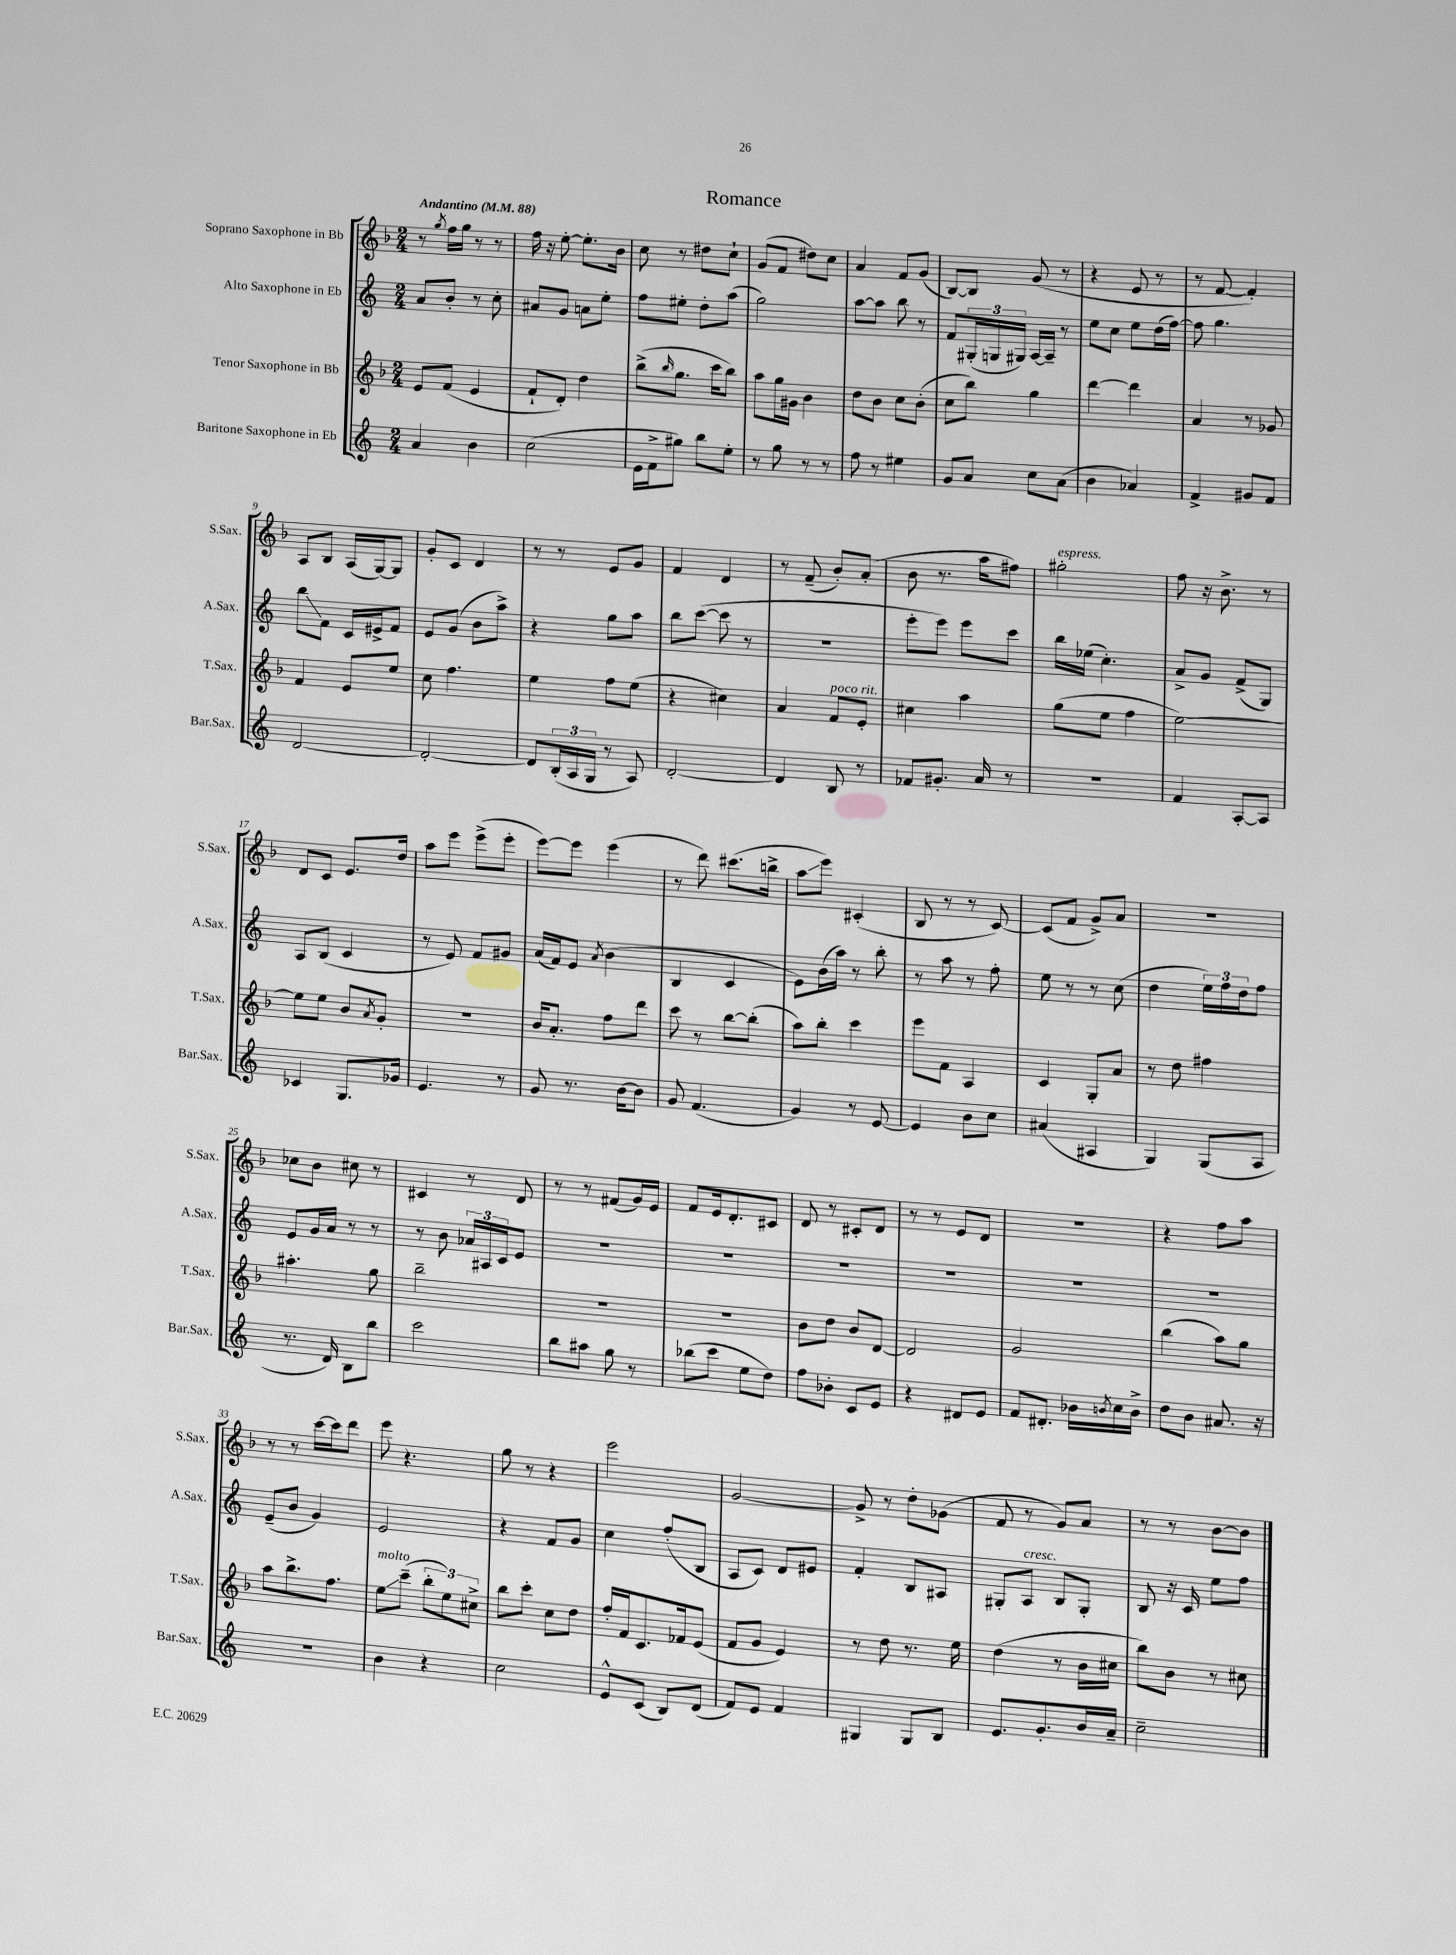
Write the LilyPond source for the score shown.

\header { title = "Romance" }
<<
\new StaffGroup <<
\new Staff = "s0" \with { instrumentName = "Soprano Saxophone in Bb" shortInstrumentName = "S.Sax." } {
    \clef treble \key f \major \numericTimeSignature \time 2/4 \tempo "Andantino" 4 = 88
    r8 \acciaccatura { g''8 } f''16 g''16 r8 r8 |
    f''16 r16 e''8~-. e''8.-. bes'16 |
    c''8 r8 dis''8 c''8-! |
    g'8( f'8 dis''8) c''8 |
    a'4 f'8 g'8( |
    bes8~) bes8 g'8( r8 |
    r4 e'8 r8 |
    r8 f'8~ f'4-.) |
    a8 bes8 a16( g16~) g8 |
    g'8-. c'8 d'4 |
    r8 r8 e'8 g'8 |
    f'4 d'4 |
    r8 f'8--( bes'8-.) a'8-.( |
    bes'8 r8. a''16 fis''8) |
    gis''2-.^\markup { \italic "espress." } |
    f''8 r16 bes'8.-> r8 |
    d'8 c'8 e'8. d''16 |
    a''8 e'''8 e'''8->( e'''8-. |
    e'''8~) e'''8 e'''4( |
    r8 d'''8) cis'''8.( b''16-> |
    a''8\glissando e'''8) cis'4-.( |
    bes8 r8 r8 c'8~) |
    c'8( f'8 g'8->) a'8 |
    R2 |
    ces''8 bes'8 cis''8 r8 |
    cis'4 r8 d'8 |
    r8 r8 fis'8( g'16) e'16 |
    f'8 e'16 d'8.-. cis'8 |
    d'8 r8 cis'8-. d'8 |
    r8 r8 e'8 d'8 |
    R2 |
    r4 f''8 a''8 |
    r8 r8 c'''16~ c'''16 d'''8 |
    e'''8 r4. |
    g''8 r8 r4 |
    e'''2 |
    g'2~ |
    g'8-> r8 d''8-. ges'8( |
    f'8 r8 g'8) a'8 |
    r8 r8 bes'8~ bes'8 \bar "|." |
}
\new Staff = "s1" \with { instrumentName = "Alto Saxophone in Eb" shortInstrumentName = "A.Sax." } {
    \clef treble \key c \major \numericTimeSignature \time 2/4
    a'8 b'8-. r8 c''8-. |
    ais'8 g'8 a'8 e''8-. |
    f''8 eis''8-. d''8-. a''8( |
    g''2) |
    a''8~ a''8 b''8 r8 |
    f'8 \tuplet 3/2 { gis16-.( g16 gis16) } a16~ a16-- r8 |
    e''8 c''8 e''8 d''16( f''16~) |
    f''8 g''4. |
    b''8\glissando f'8 c'16 eis'16-> f'8 |
    e'8 g'8( b'8 a''8->) |
    r4 g''8 a''8 |
    b''8 c'''8~( c'''8 r8 |
    r2 |
    e'''8-. e'''8) e'''8 c'''8 |
    b''16 ees''16( c''4.-.) |
    a'8-> g'8 f'8->( g8) |
    a8 b8( c'4 |
    r8 e'8) f'8 gis'8 |
    a'16( f'16) e'8 \acciaccatura { a'8 } b'4( |
    b4 c'4 |
    e'8) b'16( a''16) r8 b''8-. |
    r8 a''8 r8 f''8-. |
    e''8 r8 r8 c''8( |
    d''4 \tuplet 3/2 { e''16) f''16 d''16 } f''8 |
    e'8 g'16 a'16 r8 r8 |
    r8 b'8 \tuplet 3/2 { aes'16 ais16 c'16 } e'8 |
    R2 |
    R2 |
    R2 |
    R2 |
    R2 |
    R2 |
    e'8--( b'8 g'4) |
    e'2 |
    r4 f'8 g'8 |
    c''4 f''8-.( b8 |
    a8 c'8) d'8 eis'8 |
    f'4-. b8 ais8 |
    gis8-. a8^\markup { \italic "cresc." } b8 gis8-. |
    b8 r16 c'16 e''8 f''8 \bar "|." |
}
\new Staff = "s2" \with { instrumentName = "Tenor Saxophone in Bb" shortInstrumentName = "T.Sax." } {
    \clef treble \key f \major \numericTimeSignature \time 2/4
    e'8 f'8( e'4 |
    f'8-! d'8-.) d''4 |
    bes''8->( \grace { bes''16 } g''8. c'''16 bes''8) |
    a''8 g''16 gis'16 bes'4 |
    d''8 bes'8 c''8 bes'8-.( |
    c''8 bes''8) g''4 |
    d'''4~ d'''4 |
    a'4 r8 ges'8 |
    f'4 e'8 e''8 |
    c''8 f''4. |
    e''4 f''8 e''8( |
    r4 cis''4) |
    a'4 f'8^\markup { \italic "poco rit." } e'8-. |
    cis''4 a''4 |
    g''8( e''8 f''4 |
    e''2~) |
    e''8 e''8 bes'8 \acciaccatura { a'8 } g'8-. |
    r2 |
    bes'16 a'8.-. f''8 d'''8 |
    c'''8 r8 bes''8~ bes''8-.( |
    a''8) bes''8-. c'''4 |
    e'''8 f'8 a4 |
    c'4 g8-. a'8 |
    r8 d''8 fis''4 |
    ais''4.-. g''8 |
    bes''2-- |
    R2 |
    R2 |
    bes'8 d''8 bes'8 d'8~ |
    d'2 |
    g'2 |
    bes''4( a''8) g''8 |
    a''8 bes''8.-> f''8. |
    e''8\glissando^\markup { \italic "molto" } c'''8--( \tuplet 3/2 { bes''8-. e''8) cis''8-> } |
    bes''8 c'''8-. c''8 d''8 |
    f''16-. f'16 c'8. fes'16 e'8( |
    f'8 g'8 e'4) |
    r8 d''8 r8. e''16 |
    d''4( r8 bes'16 cis''16 |
    bes''8) bes'8 r8 cis''8 \bar "|." |
}
\new Staff = "s3" \with { instrumentName = "Baritone Saxophone in Eb" shortInstrumentName = "Bar.Sax." } {
    \clef treble \key c \major \numericTimeSignature \time 2/4
    a'4 b'4 |
    c''2( |
    e'16 f'16-> gis''8) b''8 e''8-. |
    r8 g''8 r8 r8 |
    f''8 r8 eis''4 |
    g'8 a'8 c''8 a'8( |
    b'4 aes'4) |
    f'4-> gis'8 f'8 |
    d'2~ |
    d'2~-. |
    d'8 \tuplet 3/2 { b16-.( a16 g16 } r8 a8) |
    d'2~-. |
    d'4 b8 r8 |
    fes'8 gis'8.-. a'16 r8 |
    r2 |
    f'4 a8~-. a8 |
    ces'4 g8. ges'16 |
    e'4. r8 |
    g'8 r8. b'16~ b'8 |
    g'8 f'4.( |
    g'4) r8 e'8~ |
    e'4 b'8 c''8 |
    ais'4( ais4 |
    g4) g8( a8 |
    r8. d'16) b8 b''8 |
    c'''2 |
    b''8 ais''8 g''8 r8 |
    bes''8( c'''8 e''8 d''8) |
    f''8 bes'8-. c'8 e'8 |
    r4 dis'8 e'8 |
    f'8 dis'8.-. bes'16 \acciaccatura { b'8 } c''16 b'16-> |
    d''8 b'8 ais'8. r16 |
    R2 |
    b'4 r4 |
    c''2 |
    e'8-^ c'8( b8) d'8( |
    f'8) e'8 f'4 |
    gis4 gis8 b8 |
    e'8. g'8.-. b'16 a'16-- |
    c''2-- \bar "|." |
}
>>
>>
